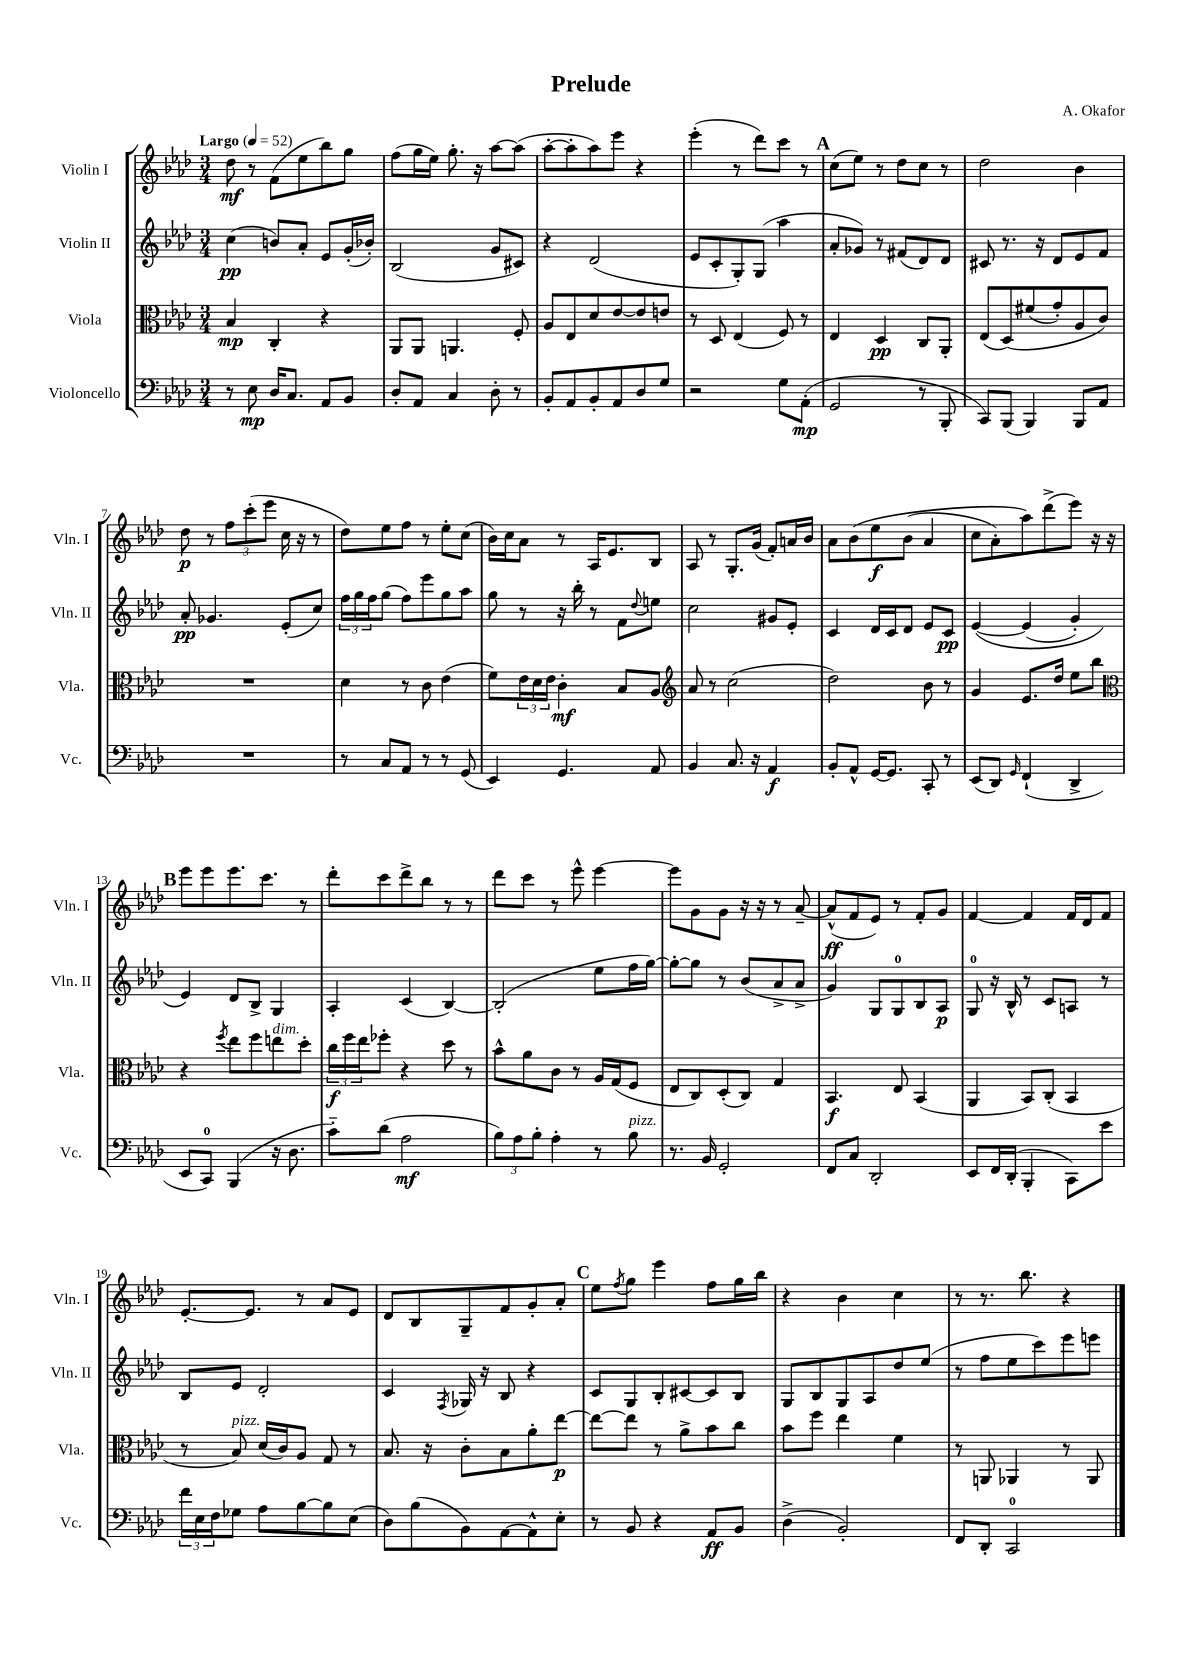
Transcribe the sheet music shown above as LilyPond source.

\header { title = "Prelude" composer = "A. Okafor" }
<<
\new StaffGroup <<
\new Staff = "s0" \with { instrumentName = "Violin I" shortInstrumentName = "Vln. I" } {
    \clef treble \key aes \major \numericTimeSignature \time 3/4 \tempo "Largo" 4 = 52
    des''8\mf r8 f'8( ees''8 bes''8) g''8 |
    f''8( g''16 ees''16) g''8.-. r16 aes''8~ aes''8( |
    aes''8~-. aes''8-. aes''8) ees'''8 r4 |
    ees'''4-.( r8 des'''8) c'''8 r8 |
    \mark \markup { \bold "A" } c''8( ees''8) r8 des''8 c''8 r8 |
    des''2 bes'4 |
    des''8\p r8 \tuplet 3/2 { f''8 c'''8-.( ees'''8 } c''16 r16 r8 |
    des''8) ees''8 f''8 r8 ees''8-. c''8( |
    bes'16) c''16 aes'8 r8 aes16 ees'8. bes8 |
    aes8 r8 g8.-. g'16( f'8-.) a'16 bes'16 |
    aes'8 bes'8\( ees''8\f bes'8( aes'4 |
    c''8 aes'8-.) aes''8\) des'''8->( ees'''8) r16 r16 |
    \mark \markup { \bold "B" } ees'''8 ees'''8 ees'''8. c'''8. r8 |
    des'''8-. c'''8 des'''8-> bes''8 r8 r8 |
    des'''8 c'''8 r8 ees'''8-^ ees'''4~ |
    ees'''8 g'8 g'8 r16 r16 r8 aes'8~-- |
    aes'8-^\ff( f'8 ees'8) r8 f'8-. g'8 |
    f'4~ f'4 f'16 des'16 f'8 |
    ees'8.~-. ees'8. r8 aes'8 ees'8 |
    des'8 bes8 g8-- f'8 g'8-. aes'8-. |
    \mark \markup { \bold "C" } ees''8 \acciaccatura { f''8 } g''8 ees'''4 f''8 g''16 bes''16 |
    r4 bes'4 c''4 |
    r8 r8. bes''8. r4 \bar "|." |
}
\new Staff = "s1" \with { instrumentName = "Violin II" shortInstrumentName = "Vln. II" } {
    \clef treble \key aes \major \numericTimeSignature \time 3/4
    c''4\pp( b'8) aes'8-. ees'8 g'16-.( bes'16-.) |
    bes2( g'8 cis'8) |
    r4 des'2( |
    ees'8 c'8-. g8-.) g8( aes''4 |
    \mark \markup { \bold "A" } aes'8-. ges'8) r8 fis'8( des'8) des'8 |
    cis'8 r8. r16 des'8 ees'8 f'8 |
    aes'8-.\pp ges'4. ees'8-.( c''8) |
    \tuplet 3/2 { f''16 g''16 f''16 } g''8( f''8) ees'''8 g''8 aes''8 |
    g''8 r8 r16 bes''16-. r8 f'8 \appoggiatura { des''8 } e''8 |
    c''2 gis'8 ees'8-. |
    c'4 des'16 c'16 des'8 ees'8 c'8\pp |
    ees'4~\( ees'4( g'4-.) |
    \mark \markup { \bold "B" } ees'4\) des'8 bes8-> g4 |
    aes4-. c'4( bes4~) |
    bes2-.( ees''8 f''16 g''16~) |
    g''8~-. g''8 r8 bes'8( aes'8-> aes'8-> |
    g'4) g8 g8-0 bes8 aes8\p |
    g8-0 r16 bes16-^ r8 c'8 a8 r8 |
    bes8 ees'8 des'2-. |
    c'4 \acciaccatura { f8 } ges16 r16 bes8 r4 |
    \mark \markup { \bold "C" } c'8 g8 bes8-. cis'8~ cis'8 bes8 |
    g8 bes8 g8 aes8 des''8 ees''8( |
    r8 f''8 ees''8 c'''8) ees'''8 e'''8 \bar "|." |
}
\new Staff = "s2" \with { instrumentName = "Viola" shortInstrumentName = "Vla." } {
    \clef alto \key aes \major \numericTimeSignature \time 3/4
    bes4\mp c4-. r4 |
    aes,8 aes,8 a,4. f8-. |
    aes8 ees8 des'8 ees'8~ ees'8 e'8 |
    r8 des8 ees4( f8) r8 |
    \mark \markup { \bold "A" } ees4 des4\pp c8 aes,8-. |
    ees8( des8)\( fis'8( g'8-.) aes8 c'8\) |
    R2. |
    des'4 r8 c'8 ees'4( |
    f'8) \tuplet 3/2 { ees'16 des'16 ees'16 } c'4-.\mf bes8 aes8 |
    \clef treble aes'8 r8 c''2( |
    des''2) bes'8 r8 |
    g'4 ees'8. des''16 ees''8 bes''8 |
    \mark \markup { \bold "B" } \clef alto r4 \acciaccatura { f''8 } ees''8 f''8 e''8^\markup { \italic "dim." } des''8-. |
    \tuplet 3/2 { c''16\f f''16 ees''16 } fes''8-. r4 des''8 r8 |
    bes'8-^ aes'8 c'8 r8 aes16 g16( f8 |
    ees8 c8) des8-.( c8) g4 |
    bes,4.\f ees8 bes,4( |
    aes,4 bes,8) c8-.( bes,4 |
    r8 bes8^\markup { \italic "pizz." }) des'16( c'16) aes8 g8 r8 |
    bes8. r16 c'8-. bes8 aes'8-. ees''8~\p |
    \mark \markup { \bold "C" } ees''8~ ees''8 r8 aes'8-> bes'8 c''8 |
    bes'8 f''8 ees''4 f'4 |
    r8 a,8 aes,4 r8 aes,8 \bar "|." |
}
\new Staff = "s3" \with { instrumentName = "Violoncello" shortInstrumentName = "Vc." } {
    \clef bass \key aes \major \numericTimeSignature \time 3/4
    r8 ees8\mp des16 c8. aes,8 bes,8 |
    des8-. aes,8 c4 des8-. r8 |
    bes,8-. aes,8 bes,8-. aes,8 des8 g8 |
    r2 g8 aes,8-.\mp( |
    \mark \markup { \bold "A" } g,2 r8 bes,,8-. |
    c,8) bes,,8( bes,,4) bes,,8 aes,8 |
    R2. |
    r8 c8 aes,8 r8 r8 g,8( |
    ees,4) g,4. aes,8 |
    bes,4 c8. r16 aes,4\f |
    bes,8-. aes,8-^ g,16~ g,8. c,8-. r8 |
    ees,8( des,8) \grace { g,16 } f,4-!( des,4-> |
    \mark \markup { \bold "B" } ees,8 c,8-0) bes,,4( r16 des8. |
    c'8-_) des'8( aes2\mf |
    \tuplet 3/2 { bes8) aes8 bes8-. } aes4-. r8 bes8^\markup { \italic "pizz." } |
    r8. bes,16 g,2-. |
    f,8 c8 des,2-. |
    ees,8 f,16 des,16-.( bes,,4-. c,8) ees'8 |
    \tuplet 3/2 { f'16 ees16 f16 } ges8 aes8 bes8~ bes8 ees8( |
    des8) bes8( bes,8) aes,8~ aes,8-^ ees8-. |
    \mark \markup { \bold "C" } r8 bes,8 r4 aes,8\ff bes,8 |
    des4->( bes,2-.) |
    f,8 des,8-. c,2-0 \bar "|." |
}
>>
>>
